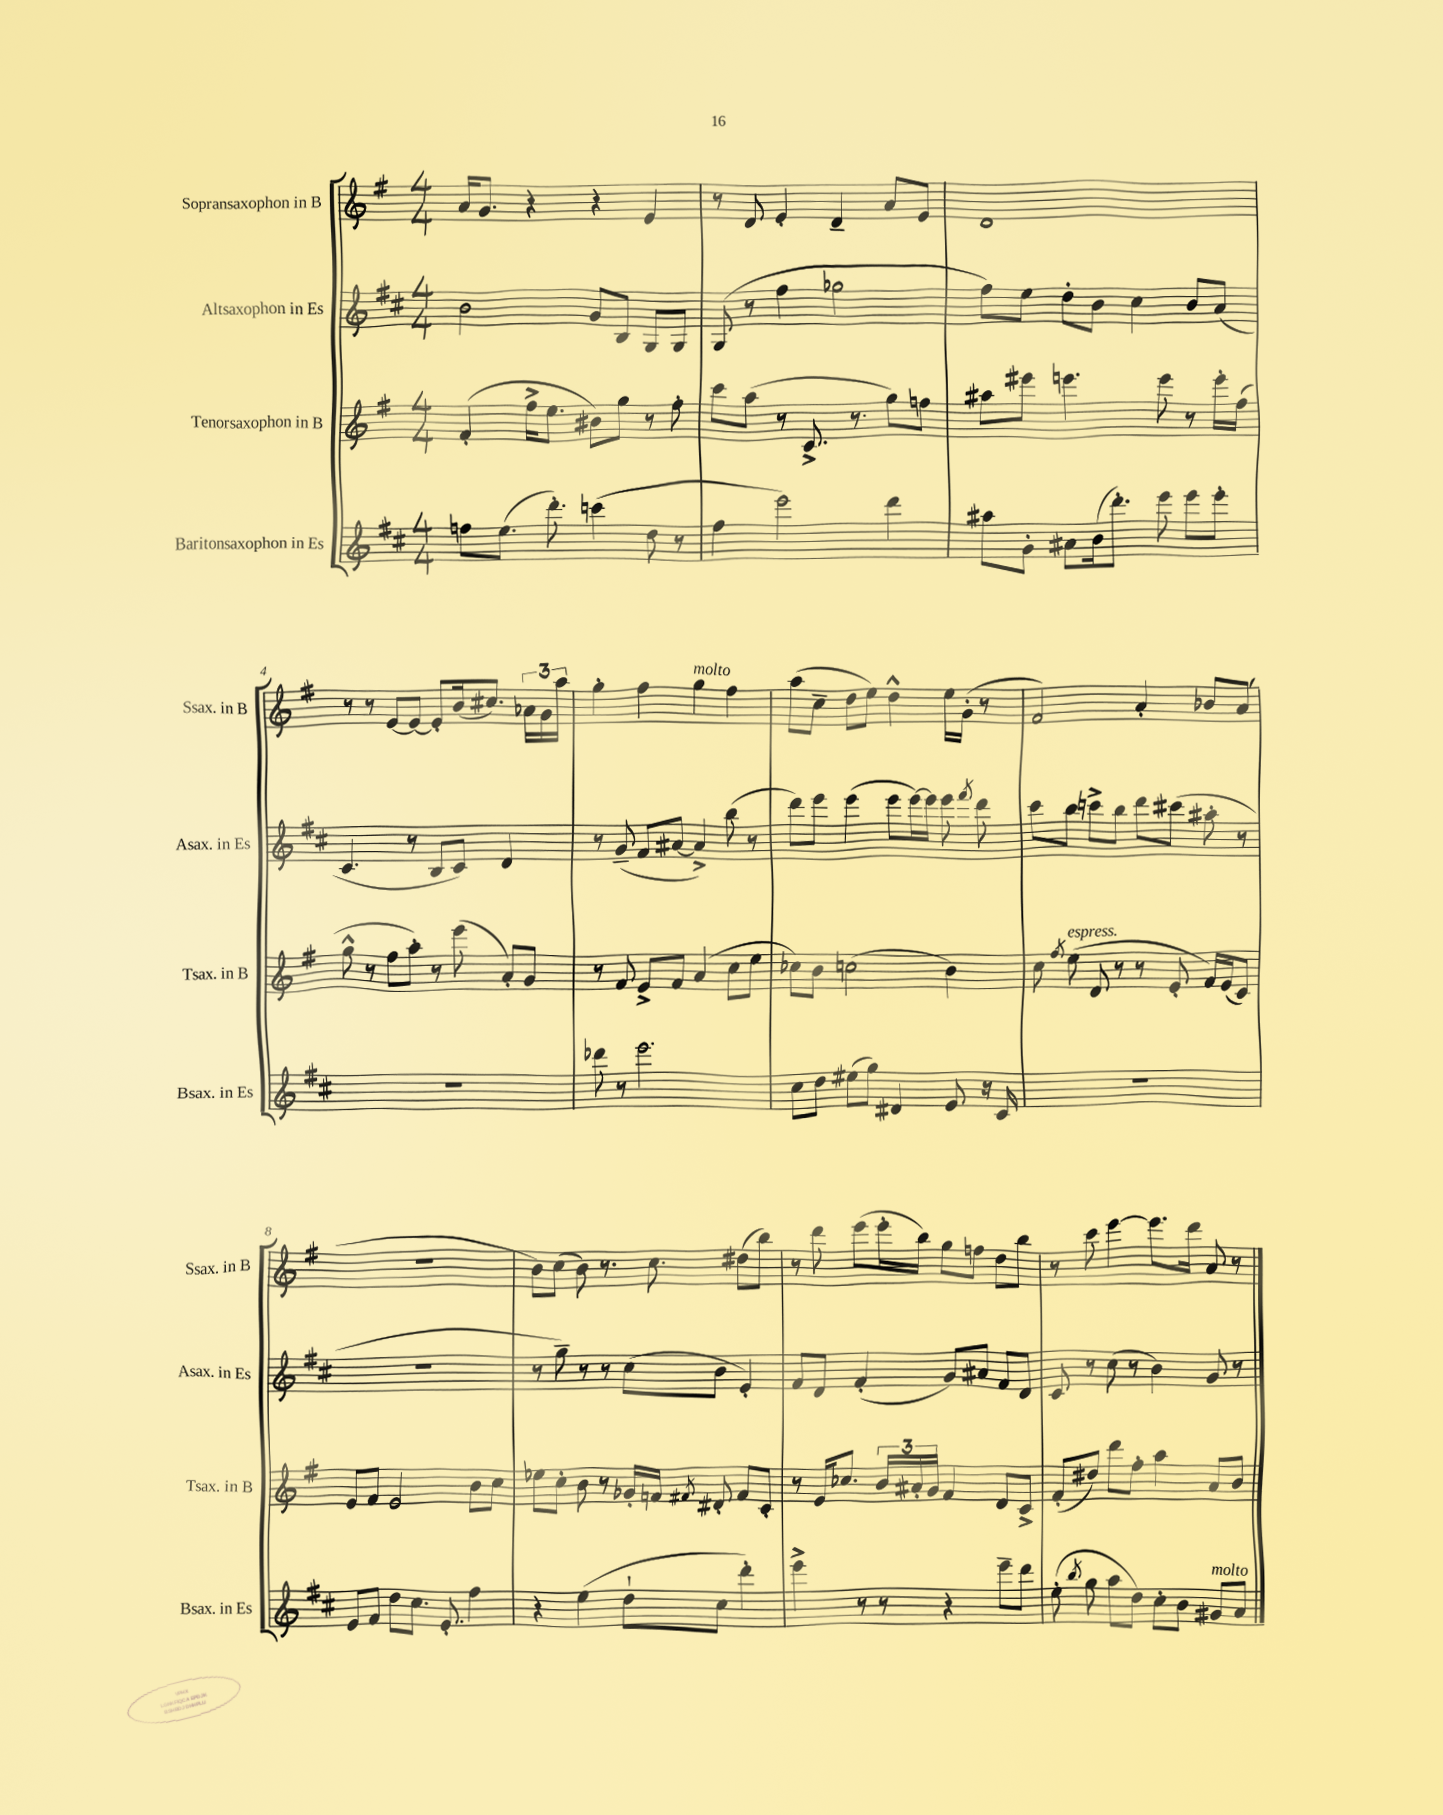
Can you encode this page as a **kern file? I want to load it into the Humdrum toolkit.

**kern	**kern	**kern	**kern
*part4	*part3	*part2	*part1
*staff4	*staff3	*staff2	*staff1
*I"Baritonsaxophon in Es	*I"Tenorsaxophon in B	*I"Altsaxophon in Es	*I"Sopransaxophon in B
*I'Bsax. in Es	*I'Tsax. in B	*I'Asax. in Es	*I'Ssax. in B
*clefG2	*clefG2	*clefG2	*clefG2
*k[f#c#]	*k[f#]	*k[f#c#]	*k[f#]
*M4/4	*M4/4	*M4/4	*M4/4
=1	=1	=1	=1
8ffn\L	(4f#'/	2b\	16a/KL
.	.	.	8.g/J
(8.ee\J	.	.	.
.	16ff#^\KL	.	4r
8.ddd'\)	8.ee\J	.	.
(4cccn\	8b#X\L)	8g/L	4r
.	8gg\J	8B/J	.
8dd\	8r	8G/L	4e/
8r	8ff#'\	8G/J	.
=2	=2	=2	=2
4ff#\	8ccc\L	(8G/	8r
.	(8aa\J	8r	8d/
2eee\)	8r	4ff#\	4e'/
.	8.c^/	.	.
.	.	2gg-X\	4d~/
.	8.r	.	.
4ddd\	8gg\L)	.	8a/L
.	8ffn\J	.	8e/J
=3	=3	=3	=3
8aa#X\L	8aa#X\L	8ff#\L)	1d
8g'\J	8eee#X\J	8ee\J	.
8a#X\L	4.eeen\	8dd'\L	.
(16b\k	.	8b\J	.
8.ddd'\J)	.	.	.
.	.	4cc#\	.
8eee\	8eee\	.	.
8eee\L	8r	8b/L	.
8eee'\J	16eee'\LL	(8a/J	.
.	(16ff#\JJ	.	.
!!LO:LB:g=z
=4	=4	=4	=4
1r	8gg^^\	4.c#/	8r
.	8r	.	8r
.	8ff#\L	.	[8e/L
.	8aa'\J)	8r	8e/J_
.	8r	8B/L	8e'/L]
.	(8eee\	8c#/J)	(16b/k
.	.	.	8.cc#X/J)
.	8a'/L)	4d/	.
.	8g/J	.	24a-X\LL
.	.	.	24g\
.	.	.	24aa\JJ
=5	=5	=5	=5
8ddd-X\	8r	8r	4gg'\
8r	8f#/	(8g~/	.
2.eee\	8e^/L	8f#/L	4ff#\
.	8f#/J	[8a#X/J	.
!	!	!	!LO:TX:a:i:t=molto
.	(4a/	4a#^/])	4gg\
.	8cc\L	(8bb\	4ff#\
.	8ee\J	8r	.
=6	=6	=6	=6
8cc#\L	8cc-X\L)	8ddd\L)	(8aa\L
8dd\J	8b\J	8eee\J	8cc~\J
(8ee#X\L	(2ccn\	(4eee\	8dd\L
8gg\J)	.	.	8ee\J)
4d#X/	.	8eee\L	4dd^^\
.	.	[16eee\L)	.
.	.	16eee\JJ]	.
8e/	4b\)	8eee\	16ee\LL
.	.	.	(16g'\JJ
.	.	8qfff#/	.
16r	.	8ddd\	8r
16c#/	.	.	.
=7	=7	=7	=7
1r	8cc\	8ccc#\L	2f#/)
.	8qff#/	.	.
!	!LO:TX:a:i:t=espress.	!	!
.	(8ee\	8bb\J	.
.	8d/	8cccn^\L	.
.	8r	8bb\J	.
.	8r	8ddd\L	4a'/
.	8e'/	(8ccc#X\J	.
.	16f#/LL)	8aa#X'\	8b-X/L
.	(16e/J	.	.
.	8c/J)	8r	(8a/J
!!LO:LB:g=z
=8	=8	=8	=8
8e/L	8e/L	1r	1r
8f#/J	8f#/J	.	.
8dd\L	2e/	.	.
8.cc#\J	.	.	.
8.e'/	.	.	.
4ff#\	8b\L	.	.
.	8cc\J	.	.
=9	=9	=9	=9
4r	8ee-X\L	8r	8b\L)
.	8cc'\J	8gg~\)	(8cc\J
(4ee\	8b\	8r	8b\)
.	8r	8r	8.r
8dd`\L	16g-X'/LL	(8cc#\L	.
.	16fn/JJ	.	8.cc\
.	8qf#X/	.	.
8cc#\J	8d#X'/	8b\J	.
4ddd'\)	8f#/L	4e'/)	(8dd#X\L
.	8c'/J	.	8bb\J)
=10	=10	=10	=10
4eee^\	8r	8f#/L	8r
.	16e/KL	8d/J	8ddd\
.	8.cc-X/J	.	.
8r	.	(4f#'/	(8eee\L
8r	24b/LL	.	16eee'\L
.	24a#X'/	.	.
.	.	.	16bb\JJ)
.	24g/JJ	.	.
4r	4f#/	8g/L)	8gg\L
.	.	8a#X/J	8ffn\J
8eee~\L	8d/L	8f#/L	8dd\L
8ddd\J	8c^/J	8d/J	8bb\J
=11	=11	=11	=11
(8ee'\	(8f#'/L	8c#/	8r
8qbb/	.	.	.
8gg\	8dd#X/J)	8r	8ccc\
8aa\L	8ddd\L	(8cc#\	[4eee\
8dd\J)	8ff#'\J	8r	.
8cc#'\L	4aa\	4b\)	8.eee\L]
8b\J	.	.	.
.	.	.	16ddd\Jk
!LO:TX:a:i:t=molto	!	!	!
8g#X/L	8a/L	8g/	8a/
8a/J	8b/J	8r	8r
==	==	==	==
*-	*-	*-	*-
